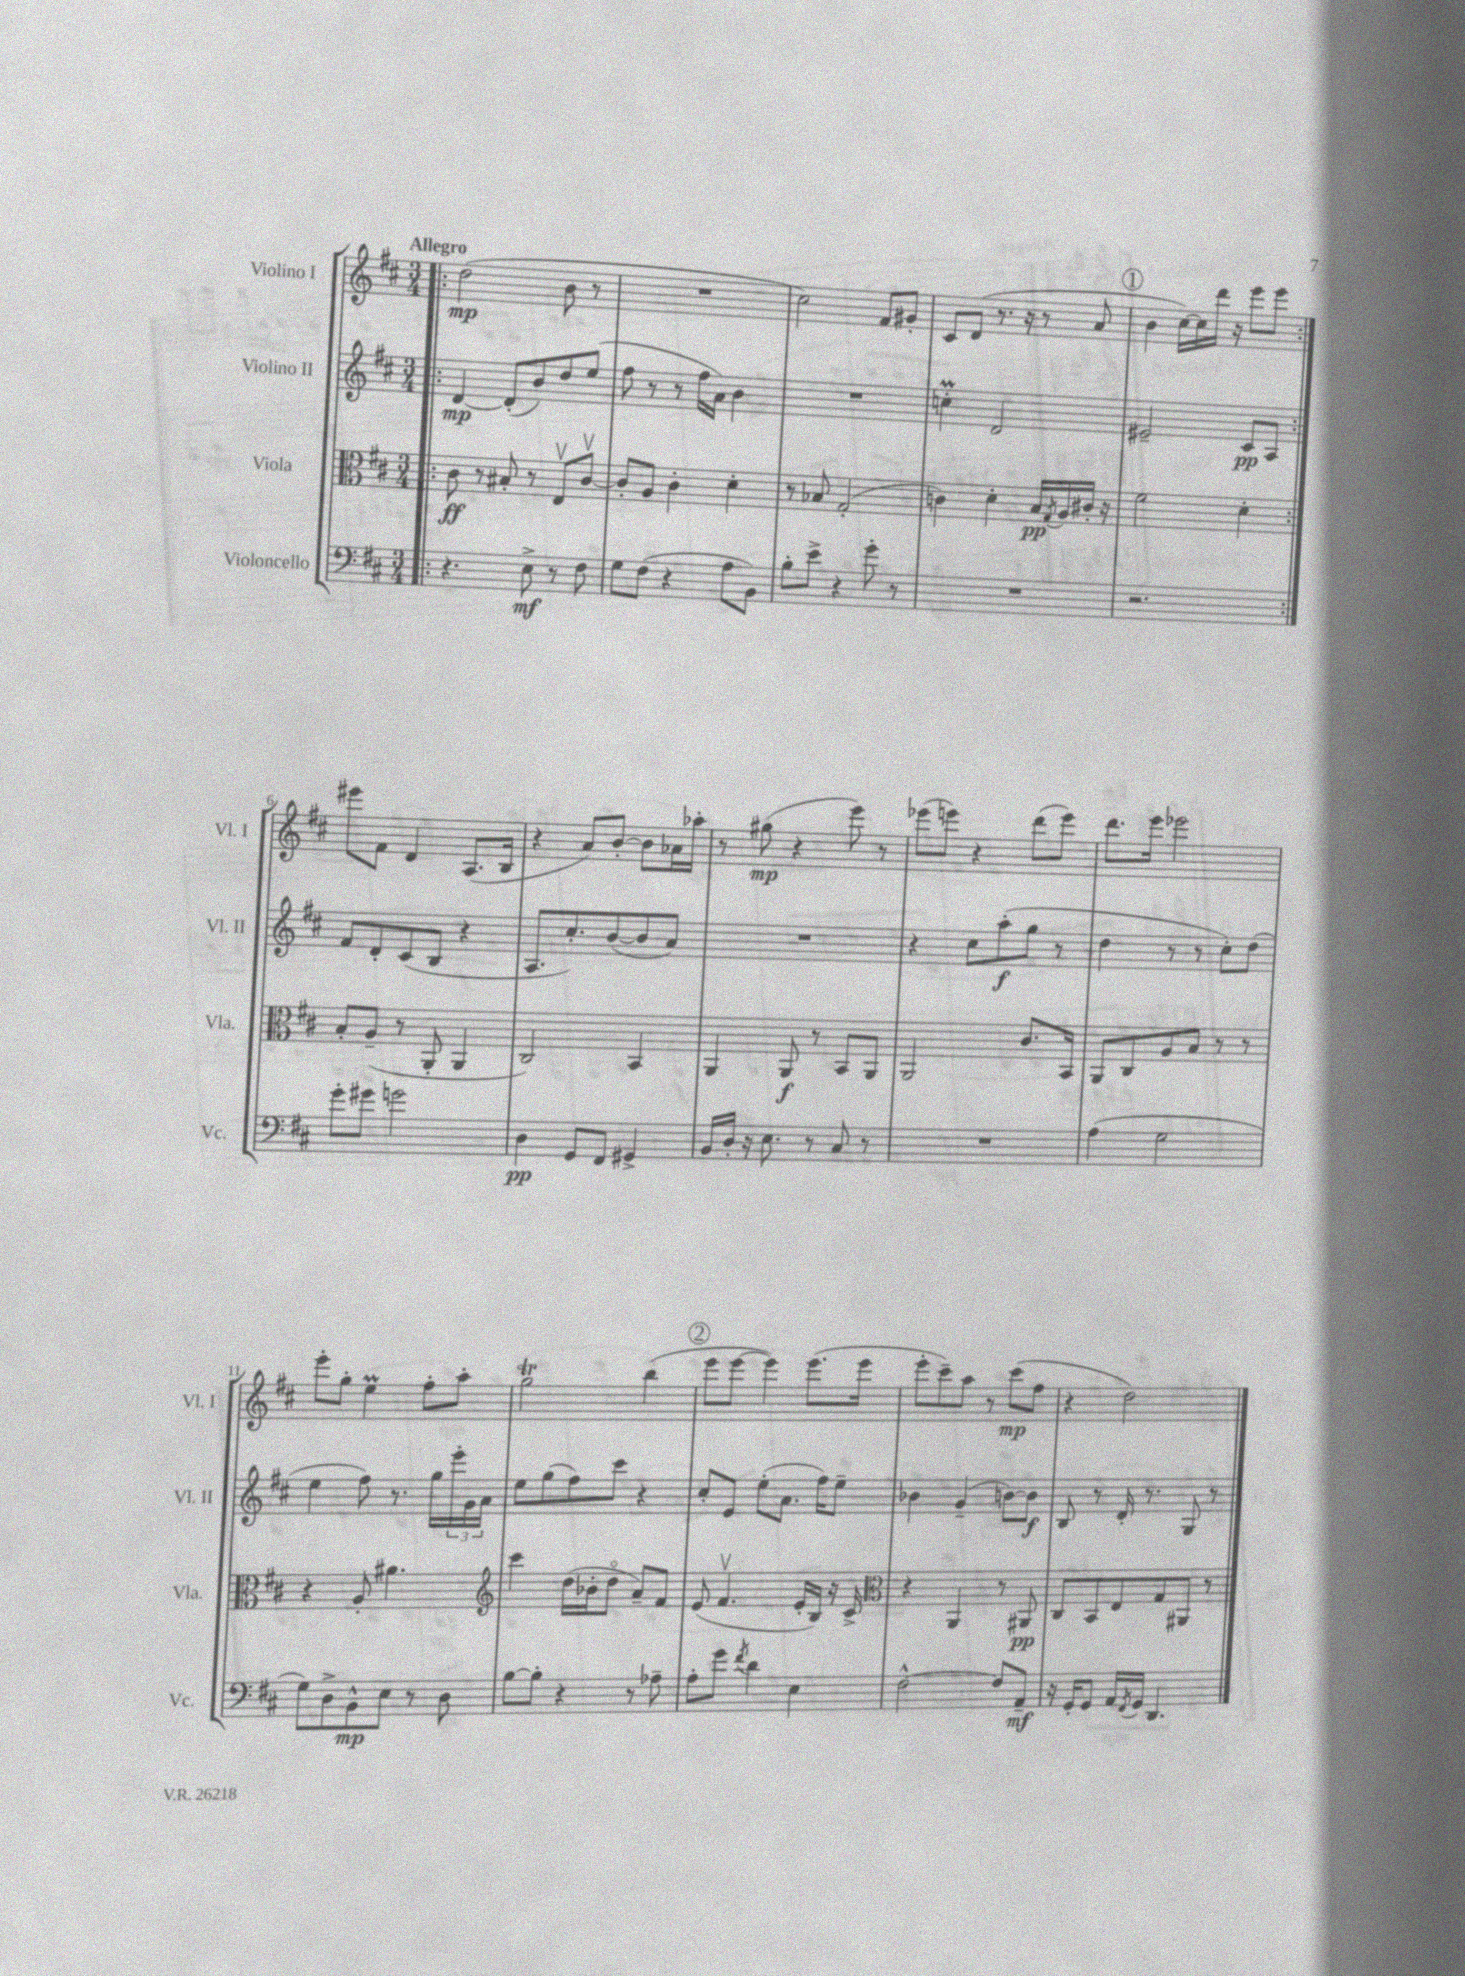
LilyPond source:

<<
\new StaffGroup <<
\new Staff = "s0" \with { instrumentName = "Violino I" shortInstrumentName = "Vl. I" } {
    \clef treble \key d \major \numericTimeSignature \time 3/4 \tempo "Allegro"
    \repeat volta 2 { \bar ".|:" d''2\mp( b'8 r8 |
    R2. |
    cis''2) fis'8 gis'8-. |
    cis'8 d'8( r8. r16 r8 a'8 |
    \mark \markup { \circle "1" } b'4 cis''16~) cis''16 d'''16 r16 e'''8 e'''8 | }
    eis'''8 fis'8 d'4 a8.( b16 |
    r4 a'8) b'8~-. b'8 aes'16 aes''16-. |
    r8 gis''8\mp( r4 e'''8) r8 |
    ees'''8( e'''8) r4 d'''8( e'''8) |
    d'''8. e'''16 ees'''2 |
    e'''8-. g''8-. e''4\prall fis''8-. a''8-. |
    g''2\trill b''4( |
    \mark \markup { \circle "2" } e'''8 e'''8~ e'''4) e'''8.( e'''16 |
    e'''8-. cis'''8--) a''8 r8 cis'''8\mp( fis''8 |
    r4 d''2) \bar "|." |
}
\new Staff = "s1" \with { instrumentName = "Violino II" shortInstrumentName = "Vl. II" } {
    \clef treble \key d \major \numericTimeSignature \time 3/4
    \repeat volta 2 { \bar ".|:" d'4~\mp d'8-.( b'8) d''8 e''8( |
    fis''8 r8 r8 fis''16 a'16) b'4 |
    R2. |
    c''4-.\prall d'2 |
    \mark \markup { \circle "1" } eis'2-- cis'8\pp a8 | }
    fis'8 d'8-. cis'8( b8 r4 |
    a8. cis''8.-.) b'8~( b'8 a'8) |
    R2. |
    r4 cis''8 a''8-.\f( g''8 r8 |
    d''4 r8 r8 cis''8-.) d''8( |
    e''4 fis''8) r8. g''16 \tuplet 3/2 { e'''16-. g'16 a'16 } |
    e''8 g''8( fis''8) cis'''8 r4 |
    \mark \markup { \circle "2" } cis''8-. e'8 e''8-.( a'8. fis''16) e''8-- |
    bes'4 g'4--( b'8~) b'8\f |
    b8 r8 d'16-. r8. g8 r8 \bar "|." |
}
\new Staff = "s2" \with { instrumentName = "Viola" shortInstrumentName = "Vla." } {
    \clef alto \key d \major \numericTimeSignature \time 3/4
    \repeat volta 2 { \bar ".|:" cis'8\ff r8 bis8-. r8 e8\upbow cis'8~\upbow |
    cis'8-. a8 cis'4-. d'4-. |
    r8 bes8 g2-.( |
    c'4) d'4-. b16\pp \acciaccatura { g8 } a16 cis'16-. r16 |
    \mark \markup { \circle "1" } fis'2 d'4-. | }
    b8-. a8--( r8 a,8-. a,4 |
    cis2) b,4 |
    a,4 a,8\f r8 b,8 a,8 |
    a,2 cis'8. b,16 |
    a,8 cis8 a8 b8 r8 r8 |
    r4 a8-. ais'4. |
    \clef treble cis'''4 d''16( bes'16-. d''8\flageolet a'8--) fis'8 |
    \mark \markup { \circle "2" } e'8( fis'4.\upbow e'16-. b16) r16 cis'16-> |
    \clef alto r4 a,4 r8 ais,8\pp |
    cis8 b,8 e8 g8 ais,8 r8 \bar "|." |
}
\new Staff = "s3" \with { instrumentName = "Violoncello" shortInstrumentName = "Vc." } {
    \clef bass \key d \major \numericTimeSignature \time 3/4
    \repeat volta 2 { \bar ".|:" r4. e8->\mf r8 fis8 |
    g8 fis8( r4 a8 b,8) |
    b8-. e'8-> r4 g'8-. r8 |
    R2. |
    \mark \markup { \circle "1" } r2. | }
    g'8-. gis'8 g'2 |
    d4\pp g,8 fis,8 gis,4-> |
    b,16 d16-. r16 e8. r8 cis8 r8 |
    R2. |
    a4( g2 |
    g8) d8-> b,8-^\mp e8 r8 d8 |
    b8~ b8-. r4 r8 aes8-- |
    \mark \markup { \circle "2" } a8-. g'8 \acciaccatura { fis'8 } d'4 e4 |
    fis2~-^ fis8 a,8--\mf |
    r16 g,16-. g,8 a,16 \acciaccatura { fis,8 } g,16 d,4. \bar "|." |
}
>>
>>
